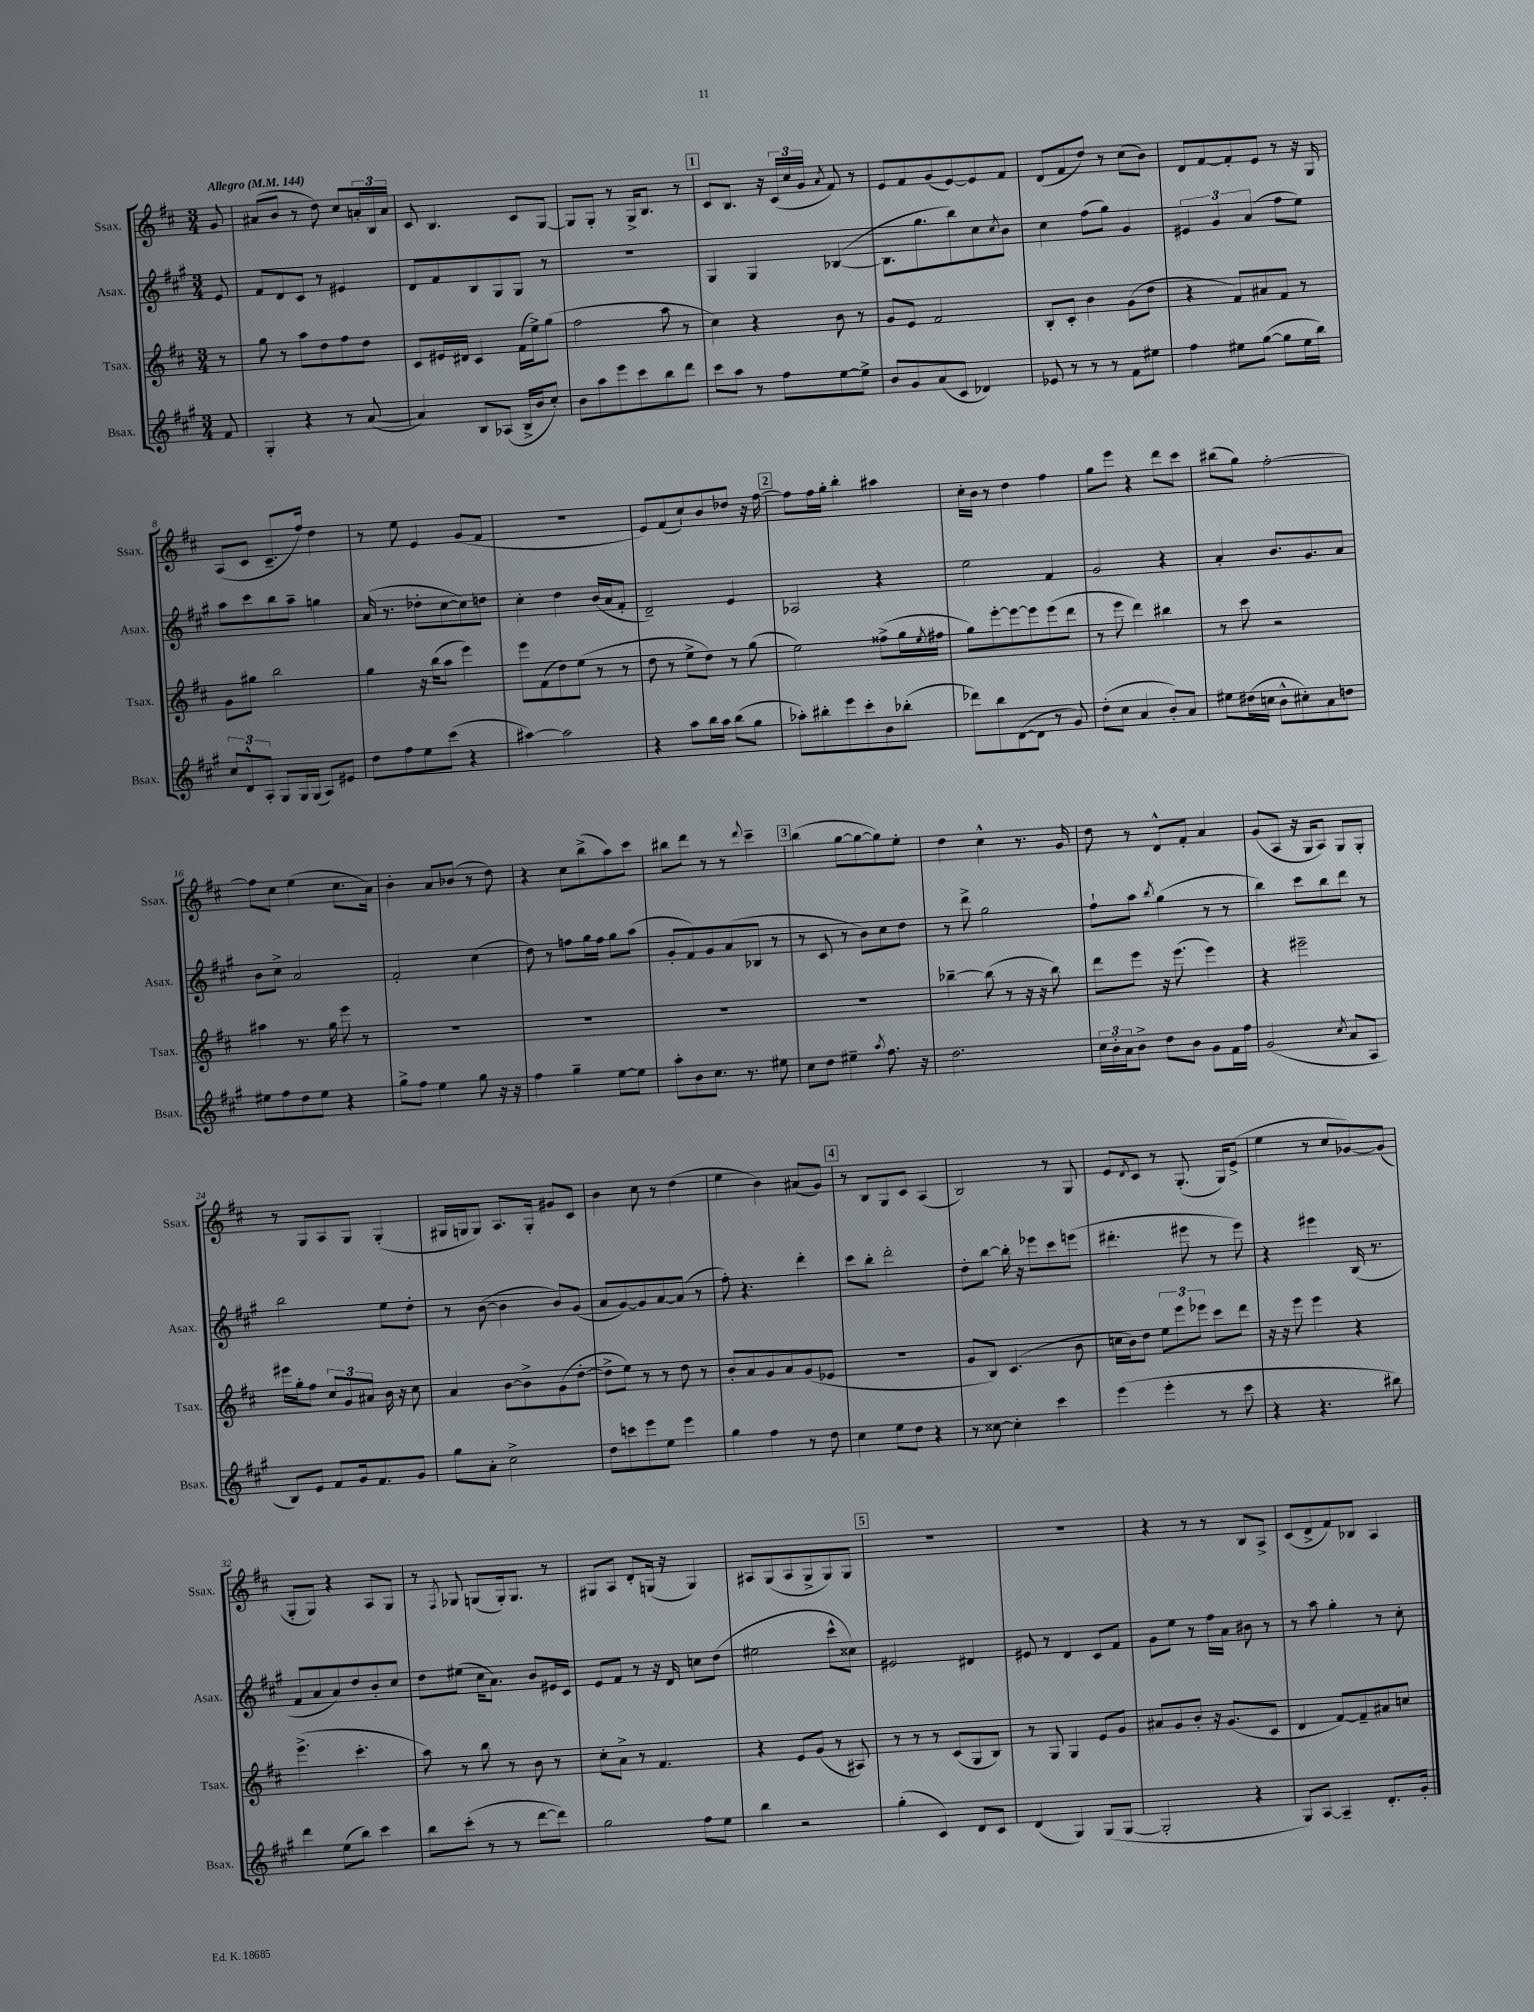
<<
\new StaffGroup <<
\new Staff = "s0" \with { instrumentName = "Ssax." shortInstrumentName = "Ssax." } {
    \clef treble \key d \major \numericTimeSignature \time 3/4 \partial 8 \tempo "Allegro" 4 = 144
    g'8 |
    ais'8( b'8 r8 d''8) cis''8 \tuplet 3/2 { a'16-. b16 a'16 } |
    cis'8 b4. cis'8 g8~ |
    g8 g8-. r8 g16-> b8. r8 |
    \mark \markup { \box "1" } cis'8 b8. r16 \tuplet 3/2 { cis'16( cis''16 g'16 } \acciaccatura { a'8 } fis'8) r8 |
    e'8 fis'8 g'8( e'8~) e'8 fis'8 |
    d'8( fis'8 d''8) r8 cis''8( b'8) |
    d'8 fis'8~ fis'8-. e'8 r8 r16 g16 |
    a8( cis'8 cis'8.-- fis''16) d''4 |
    r8 e''8 e'4 g'8( fis'8 |
    R2. |
    e'8) fis'8( cis''8-!) b'8 des''8 r16 fis''16~ |
    \mark \markup { \box "2" } fis''8 fis''16 g''16-. b''4-. ais''4 |
    cis''16-. b'16 r8 d''4 fis''4 |
    g''8 e'''8 r4 d'''8 cis'''8 |
    bis''8( g''8) fis''2~-. |
    fis''8 cis''8 e''4( cis''8. a'16) |
    b'4-. a'8 bes'8( r8 d''8) |
    r4 cis''8 b''8->( a''8) cis'''8 |
    bis''8 d'''8 r8 r8 \appoggiatura { d'''8 } cis'''4-- |
    \mark \markup { \box "3" } b''4( g''8~ g''8~ g''8) e''8-. |
    d''4 cis''4-^ r8. g'16 |
    d''8 r8 d'8-^ fis'8-. a'4 |
    g'8( a8 r16 g16 a8) g8 g8-. |
    r8 g8 a8 g8 g4-.( |
    gis16 g16 g8) a8. g16-. gis'8 cis'8 |
    b'4 cis''8 r8 d''4( |
    e''4 b'4) ais'8( g'8) |
    \mark \markup { \box "4" } r8 b8 g8 cis'8 a4( |
    b2) r8 g8 |
    e'8 \acciaccatura { d'8 } cis'8 r8 g8.-.( g16) e'8->( |
    e''4 r8 cis''8 ges'8~) ges'8( |
    g8-. g8) r4 a8 g8 |
    r8 \acciaccatura { fis8 } ges8 g8( g16-.) g8. r8 |
    gis8 a8 d'8-. g16( r16 g4) |
    ais8 g8( ais8 g8-> g8) g8 |
    \mark \markup { \box "5" } R2. |
    R2. |
    r4 r8 r8 b8 a8-> |
    cis'8( d'8-> fis'8) bes8 a4 \bar "|." |
}
\new Staff = "s1" \with { instrumentName = "Asax." shortInstrumentName = "Asax." } {
    \clef treble \key a \major \numericTimeSignature \time 3/4 \partial 8
    e'8 |
    fis'8 d'8 cis'8 r8 eis'4 |
    d'8 fis'8 b8 gis8 gis8 r8 |
    R2. |
    \mark \markup { \box "1" } gis4 gis4 bes4~( |
    bes8. gis''8. b''8) cis''8 \acciaccatura { cis''8 } b'8 |
    cis''4 fis''8( gis''8) gis'4 |
    \tuplet 3/2 { eis'4 gis'4 a'4( } fis''8 e''8) |
    a''8 cis'''8 b''8 a''8-- g''4 |
    a'16( r8. des''8-. cis''8~ cis''8) d''8 |
    cis''4-. d''4 b'16( a'16 fis'8-. |
    d'2--) e'4 |
    \mark \markup { \box "2" } aes2 r4 |
    e''2 fis'4 |
    gis'2 r4 |
    a'4-. b'8. gis'8. a'8 |
    b'8 cis''8-> a'2 |
    fis'2-. cis''4( |
    d''8) r8 f''8 gis''16 f''16 gis''8 a''8( |
    gis'8-. fis'8) gis'8 a'8( bes8 r8 |
    \mark \markup { \box "3" } r8 cis'8 r8 b'8) cis''8 d''8 |
    r8 d'''8-> gis''2 |
    fis''8-! a''8 \acciaccatura { b''8 } gis''4( r8 r8 |
    b''4) cis'''8 b''8 d'''8 r8 |
    b''2 e''8 d''8-. |
    r8 b'8~( b'4 b'8) gis'8( |
    a'8 gis'8~) gis'8 a'8~ a'8( r8 |
    fis''8-.) r4. d'''4-. |
    \mark \markup { \box "4" } cis'''8 b''8-. d'''2-. |
    d''8-. b''8~ b''16-. r16 ees'''8 cis'''8 e'''8( |
    dis'''4.-. eis'''8 r8 eis'''8) |
    r4 eis'''4 b16( r8. |
    fis'8 a'8 a'8) d''8 b'8-. cis''8 |
    d''8 eis''8( cis''16 a'8.) b'8 eis'16 cis'16 |
    e'8 fis'8 r8 r16 d'16 c''8 d''8( |
    eis''2 cis'''8-^ cisis''8) |
    \mark \markup { \box "5" } eis'2 dis'4 |
    eis'8 r8 d'4 cis'8 fis'8 |
    gis'8 e''8 r8 fis''16 a'16 bis'8 r8 |
    r8 a''8 gis''4-. r8 cis''8-. \bar "|." |
}
\new Staff = "s2" \with { instrumentName = "Tsax." shortInstrumentName = "Tsax." } {
    \clef treble \key d \major \numericTimeSignature \time 3/4 \partial 8
    r8 |
    g''8 r8 a''8 d''8 fis''8 d''8 |
    cis'8 eis'16 dis'16 cis'4 fis'16( e''16->) g''8( |
    fis''2 a''8 r8 |
    \mark \markup { \box "1" } cis''4) r4 b'8 r8 |
    g'8 e'8 fis'2 |
    b8-. cis'8-. b'4 g'8( d''8 |
    r4 fis'8) ais'8 fis'8 r8 |
    g'8 gis''8 b''2 |
    g''4 r16 b''16( a''8 e'''4) |
    e'''8 fis'8( d''8) e''8( r8 r8 |
    d''8 r8 e''8-> d''8) r8 g''8( |
    \mark \markup { \box "2" } e''2) fisis''8->( g''16 \acciaccatura { e''8 } fis''16 |
    g''8) e'''8~-. e'''8~ e'''8 e'''8( d'''8 |
    r8 e'''8 d'''4) bis''4 |
    r8 cis'''8 r2 |
    ais''4 r8. g''16 e'''8 r8 |
    R2. |
    R2. |
    R2. |
    \mark \markup { \box "3" } R2. |
    bes''4~-- bes''8( r8 r16 r16 bes''8) |
    d'''8 e'''8 r16 e'''8.( e'''4) |
    r4 eis'''2-- |
    eis'''16 g''16-. fis''8 \tuplet 3/2 { cis''8 g'8 ais'8 } b'16 r16 cis''8 |
    a'4 b'8~ b'8-> g'8( d''8~-. |
    d''8-> e''8) r8 r8 d''8 r8 |
    b'8-. a'8 g'8 a'8 g'8( ees'8 |
    \mark \markup { \box "4" } R2. |
    g'8 b8) cis'4.( b'8 |
    c''16 b'16) d''8 \tuplet 3/2 { e''8 e'''8 ees'''8 } cis'''8 d'''8 |
    r16 r16 e'''8 e'''4 r4 |
    e'''4.->( cis'''4.-. |
    a''8) r8 b''8 r8 b'8 r8 |
    cis''8-. a'8-> r8 fis'4. |
    r4 e'8 g'8( r8 ais8) |
    \mark \markup { \box "5" } r8 r8 r8 cis'8( g8 b8) |
    r8 g8 g4 e'8 g'8 |
    ais'8 g'8 b'8-. r16 g'8.( cis'8 |
    d'4 fis'8~) fis'8-- ais'8 c''8 \bar "|." |
}
\new Staff = "s3" \with { instrumentName = "Bsax." shortInstrumentName = "Bsax." } {
    \clef treble \key a \major \numericTimeSignature \time 3/4 \partial 8
    fis'8 |
    gis4-. r4 r8 a'8~( |
    a'4) b8 aes8( b16-> b'16 cis''8-.) |
    b'8 a''8 e'''8 cis'''8 b''8 d'''8 |
    \mark \markup { \box "1" } cis'''8 a''8 r8 fis''8 e''8~ e''8-> |
    b'8 gis'8 a'8( cis'8 des'4) |
    ees'8 r8 r8 r8 fis'8 eis''8 |
    fis''4 eis''8 gis''8~( gis''8 eis''16 b''16) |
    \tuplet 3/2 { cis''8 d'8-^ a8-. } gis8 gis16 gis16( a8) eis'8 |
    d''8 fis''8 e''8 cis'''8( r4 |
    ais''4~) ais''2 |
    r4 a''8 b''16 a''16 b''8( gis''8 |
    \mark \markup { \box "2" } aes''8-.) bis''8-. e'''8 cis'''8-. b'8 bes''8-.( |
    des'''8) b''8 d'8~( d'8 r8 gis'8) |
    d''8-.( cis''8 a'4 b'8-.) a'8 |
    eis''8 dis''16( c''16 b'8-^ cis''8-.) a'8 d''8 |
    eis''8 fis''8 d''8 eis''8 r4 |
    gis''8-> fis''8 e''4 gis''8 r16 r16 |
    fis''4 gis''4-- e''8~ e''8 |
    a''8-. b'8 cis''8. r8. eis''8 |
    \mark \markup { \box "3" } cis''8 d''8 eis''4-- \acciaccatura { a''8 } fis''8. r16 |
    d''2. |
    \tuplet 3/2 { cis''16 b'16-. a'16 } b'8-> d''8 b'8 gis'8 fis'16 fis''16 |
    gis'2( \acciaccatura { cis''8 } a'8 a8 |
    b8) e'8 fis'8 gis'16 fis'8. gis'8 |
    gis''8 a'8-. cis''2-> |
    d''8 c'''8 e'''8 e''8 e'''4 |
    gis''4 fis''4 r8 d''8 |
    \mark \markup { \box "4" } cis''4 e''8 d''8 r4 |
    r8 cisis''8~ cisis''4-. cis'''4 |
    e'''4( e'''4-. r8 cis'''8 |
    r4 r4. bis''8) |
    d'''4 e''8( b''8) cis'''4 |
    b''8 cis'''8-.( r8 r8 d'''8~ d'''8) |
    gis''2 fis''8 e''8 |
    b''4 r2 |
    \mark \markup { \box "5" } gis''4-.( cis'4) d'8 cis'8 |
    d'4( gis4) gis8( gis8~ |
    gis2-. r4 |
    gis8) a8~ a4-- d'8.-. gis'16-. \bar "|." |
}
>>
>>
